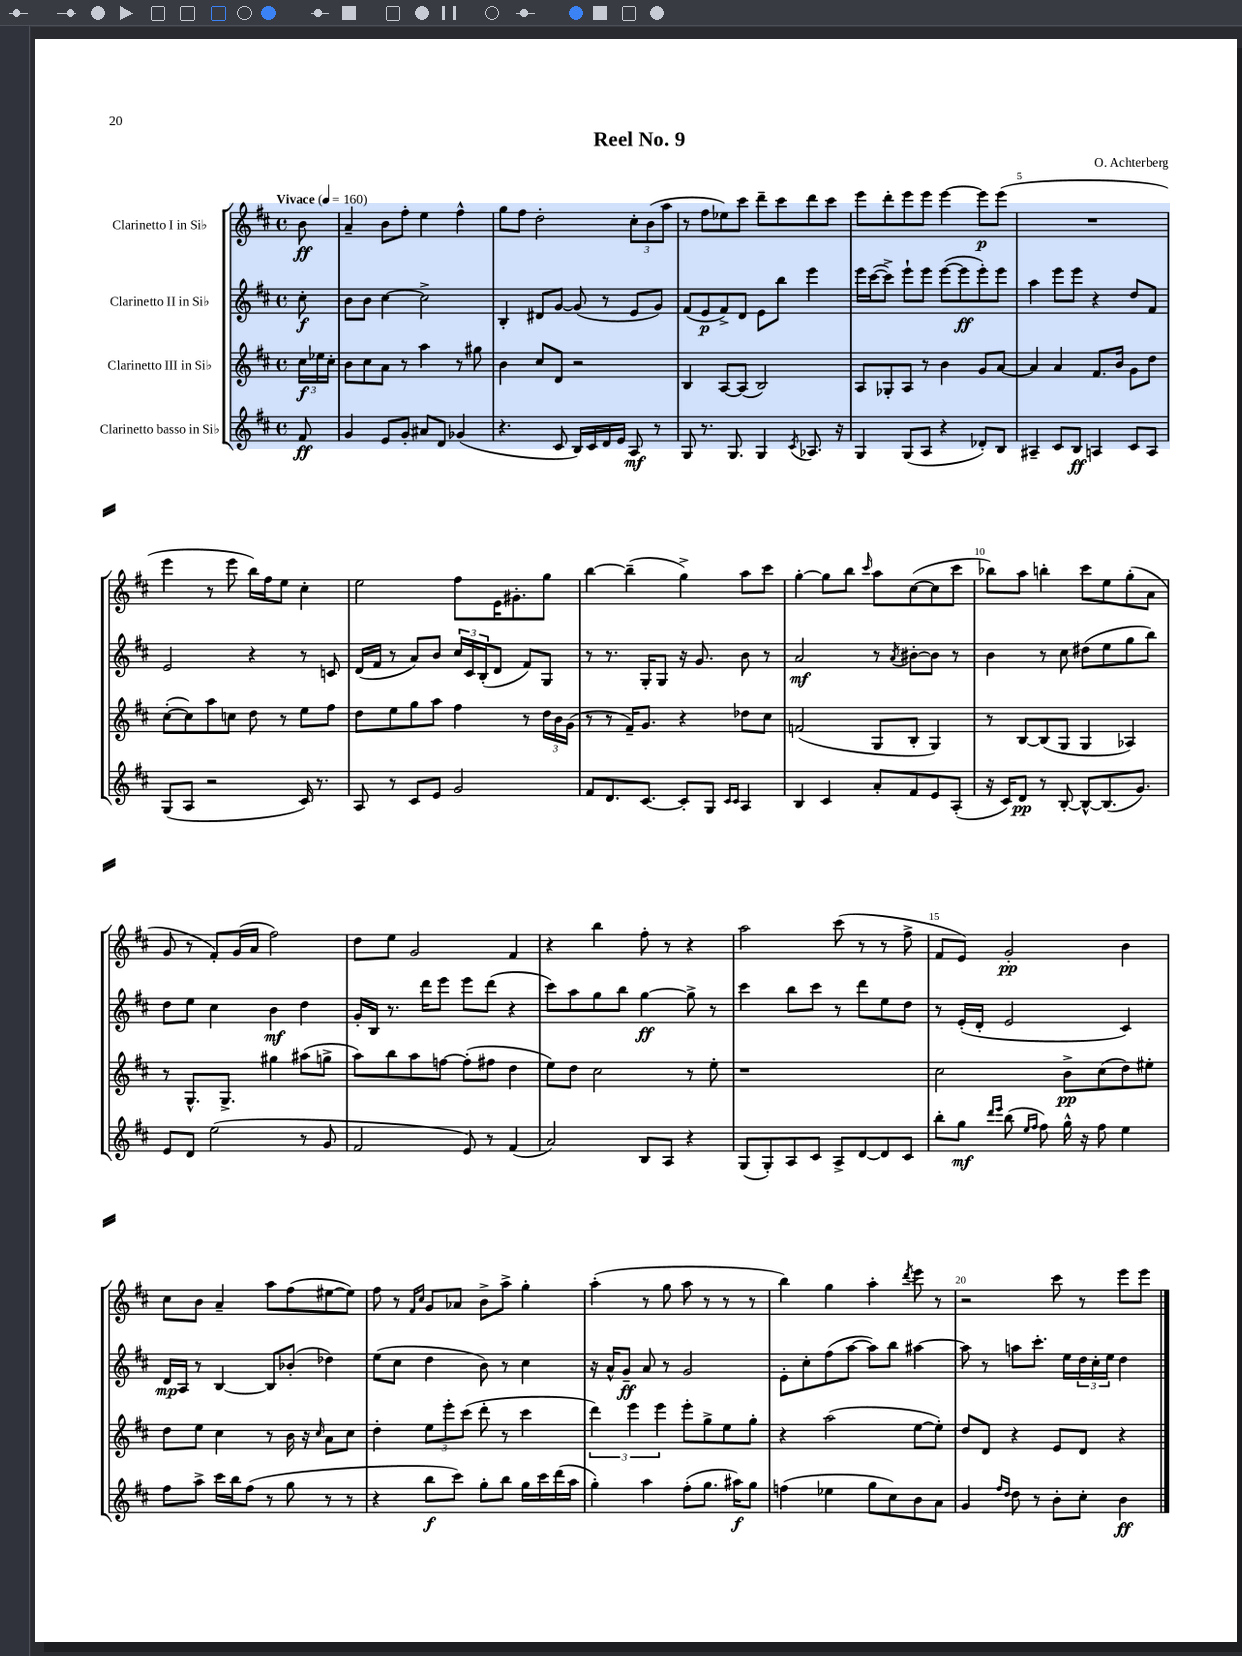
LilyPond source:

\header { title = "Reel No. 9" composer = "O. Achterberg" }
<<
\new StaffGroup <<
\new Staff = "s0" \with { instrumentName = "Clarinetto I in Sib" } {
    \clef treble \key d \major \defaultTimeSignature \time 4/4 \partial 8 \tempo "Vivace" 4 = 160
    b'8\ff |
    a'4-- b'8 fis''8-. e''4 fis''4-^ |
    g''8 fis''8 d''2-. \tuplet 3/2 { cis''8-. b'8( a''8 } |
    r8 fis''8 ees''8) cis'''8 d'''8-- cis'''8 d'''8 cis'''8 |
    e'''8 d'''8-. e'''8 e'''8 e'''4~ e'''8\p e'''8( |
    R1 |
    e'''4 r8 e'''8 b''16) fis''16 e''8 cis''4-. |
    e''2 fis''8 e'16 gis'8.-. g''8 |
    b''4~ b''4--( g''4->) a''8 cis'''8 |
    g''4~-. g''8 b''8 \grace { cis'''16 } a''8 cis''8~( cis''8 cis'''8 |
    bes''8) a''8 b''4-. cis'''8 e''8 g''8-.( a'8 |
    g'8 r8 fis'8-.) g'16( a'16 fis''2) |
    d''8 e''8 g'2 fis'4 |
    r4 b''4 fis''8-. r8 r4 |
    a''2 cis'''8( r8 r8 fis''8-> |
    fis'8 e'8) g'2-.\pp b'4 |
    cis''8 b'8 a'4-- a''8 fis''8( eis''8~ eis''8) |
    fis''8 r8 \grace { fis'16 cis''16 } g'8 aes'8 b'8-> a''8-> g''4-. |
    a''4-.( r8 g''8 a''8 r8 r8 r8 |
    b''4) g''4 a''4-. \acciaccatura { d'''8 } e'''8 r8 |
    r2 cis'''8 r8 e'''8 e'''8 \bar "|." |
}
\new Staff = "s1" \with { instrumentName = "Clarinetto II in Sib" } {
    \clef treble \key d \major \defaultTimeSignature \time 4/4 \partial 8
    cis''8-.\f |
    b'8 b'8 cis''4~ cis''2-> |
    b4-. dis'8 g'8~ g'8( r8 e'8 g'8) |
    fis'8( e'8\p fis'8->) d'8 e'8 b''8 e'''4 |
    e'''16 cis'''16~( cis'''8->) e'''8-! e'''8 e'''8~( e'''8\ff e'''8-.) e'''8 |
    a''4 e'''8 e'''8 r4 d''8 fis'8 |
    e'2 r4 r8 c'8 |
    d'16( fis'16 r8 a'8) b'8 \tuplet 3/2 { cis''16 cis'16 b16-.( } d'8 fis'8) g8 |
    r8 r8. g16-. g8 r16 g'8. b'8 r8 |
    a'2\mf r8 \acciaccatura { a'8 } bis'8~-. bis'8 r8 |
    b'4 r8 cis''8 dis''8( e''8 g''8 b''8) |
    d''8 e''8 cis''4 b'4\mf d''4 |
    g'16-. b16 r8. d'''16 e'''8 e'''8 d'''8( r4 |
    cis'''8) a''8 g''8 b''8 g''4~\ff g''8-> r8 |
    cis'''4 b''8 cis'''8 r8 d'''8 e''8 d''8 |
    r8 e'16-.( d'16-. e'2 cis'4) |
    d'16\mp a16 r8 b4~ b8 bes'8-.( des''4) |
    e''8( cis''8 d''4 b'8) r8 cis''4 |
    r16 a'16-^ g'8--\ff a'8 r8 g'2 |
    e'8-. cis''8-. fis''8( a''8~ a''8) b''8 ais''4~ |
    ais''8 r8 a''8 cis'''8.-. e''16 \tuplet 3/2 { d''16 cis''16-. e''16 } d''4 \bar "|." |
}
\new Staff = "s2" \with { instrumentName = "Clarinetto III in Sib" } {
    \clef treble \key d \major \defaultTimeSignature \time 4/4 \partial 8
    \tuplet 3/2 { cis''16\f ees''16 cis''16-. } |
    b'8 cis''8 a'8 r8 a''4 r8 gis''8 |
    b'4 cis''8 d'8 r2 |
    b4 a8~ a8( b2) |
    a8 ges8-. a8 r8 b'4 g'8 a'8~ |
    a'4 a'4 fis'8. b'16 g'8 d''8 |
    cis''8~-.( cis''8) a''8 c''8 d''8 r8 e''8 fis''8 |
    d''8 e''8 g''8 a''8 fis''4 r8 \tuplet 3/2 { d''16 b'16 g'16( } |
    r8 r8 fis'16--) g'8. r4 des''8 cis''8 |
    f'2( g8 b8-. g4) |
    r8 b8~ b8( g8 g4 aes4) |
    r8 g8.-^ g8.-> gis''4 ais''8( g''8-> |
    a''8) b''8 a''8 f''8~ f''8-.( fis''8 d''4 |
    e''8) d''8 cis''2 r8 e''8-. |
    r1 |
    cis''2 b'8->\pp cis''8( d''8) eis''8-. |
    d''8 e''8 cis''4 r8 b'16 r16 \grace { cis''16 } a'8 cis''8 |
    d''4-. \tuplet 3/2 { e''8 e'''8-. cis'''8( } d'''8-. r8 cis'''4 |
    \tuplet 3/2 { d'''4) e'''4 e'''4 } e'''8-. g''8-> e''8 g''8-. |
    r4 a''2( e''8~ e''8-.) |
    d''8 d'8 r4 e'8 d'8 r4 \bar "|." |
}
\new Staff = "s3" \with { instrumentName = "Clarinetto basso in Sib" } {
    \clef treble \key d \major \defaultTimeSignature \time 4/4 \partial 8
    fis'8\ff |
    g'4 e'8 g'8-. ais'8 d'8 ges'4( |
    r4. cis'8 b16) cis'16 d'16 e'16 a8\mf r8 |
    g8 r8. g8. g4 \acciaccatura { cis'8 } aes8. r16 |
    g4 g8( a8 r4 des'8-.) b8 |
    ais4-- cis'8 b8\ff a4 cis'8 a8 |
    g8( a8 r2 cis'16) r8. |
    a8 r8 cis'8 e'8 g'2 |
    fis'8 d'8. cis'8.~ cis'8-. g8 \grace { cis'16 cis'16 } a4 |
    b4 cis'4 a'8-. fis'8 e'8 a8-.( |
    r16 cis'16) d'8\pp r8 b8~-. b8~-^ b8.( g'8.) |
    e'8 d'8 e''2( r8 g'8 |
    fis'2 e'8) r8 fis'4( |
    a'2) b8 a8 r4 |
    g8( g8-.) a8 cis'8 a8-> d'8~ d'8 cis'8 |
    b''8-. g''8\mf \grace { d'''16 e'''16 } b''8( \grace { e''16 fis''16 } fis''8) g''16-^ r16 fis''8 e''4 |
    fis''8 a''8-> cis'''16 b''16 fis''8( r8 g''8 r8 r8 |
    r4 b''8\f cis'''8) g''8-. b''8 g''16 cis'''16 d'''16( a''16 |
    g''4-.) a''4 fis''8-.( g''8. ais''16\f) g''8 |
    f''4( ees''4 g''8 cis''8) b'8 a'8 |
    g'4 \grace { fis''16 d''16 } d''8 r8 b'8-. cis''8-. b'4\ff \bar "|." |
}
>>
>>
\layout { \context { \Score \override BarNumber.break-visibility = ##(#f #t #t) barNumberVisibility = #(every-nth-bar-number-visible 5) } }
